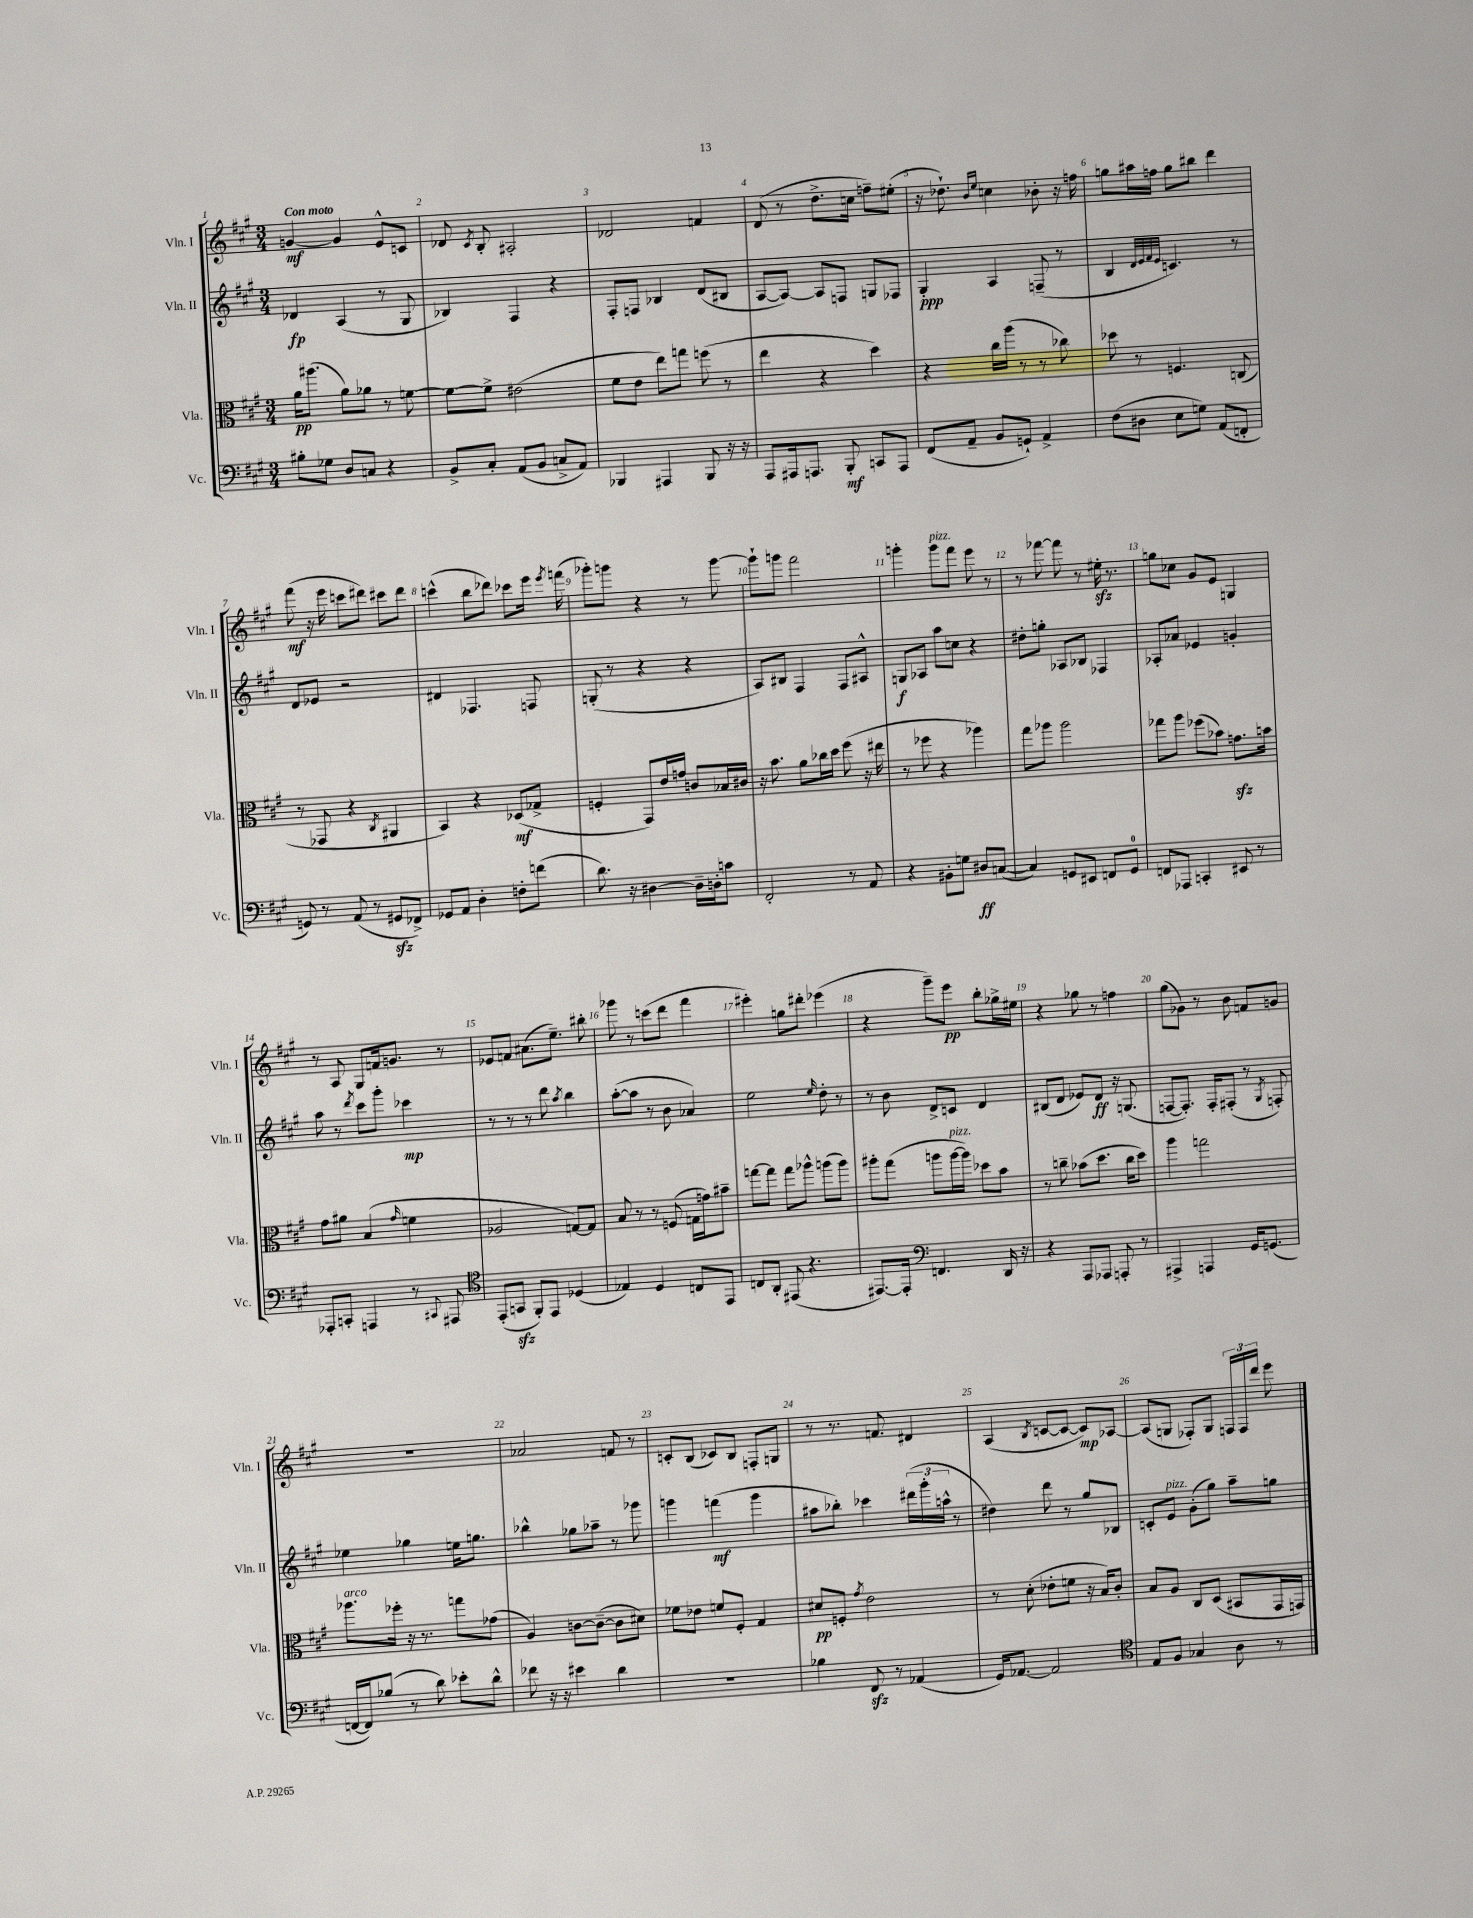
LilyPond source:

<<
\new StaffGroup <<
\new Staff = "s0" \with { instrumentName = "Vln. I" shortInstrumentName = "Vln. I" } {
    \clef treble \key a \major \numericTimeSignature \time 3/4 \tempo "Con moto"
    \autoBeamOff g'4~\mf g'4 e'8[-^ c'8] |
    des'8 \acciaccatura { cis'8 } b8-. ais2-. |
    des'2 f'4 |
    d'8( r8 d''8.[-> c''16] f''8[--) eis''8]-.( |
    r16 des''8.-!) \grace { b'16[ e''16] } c''4 bes'8-. r16 f''16 |
    g''8[ ais''16 f''16] g''8[ bis''8] d'''4 |
    fis'''8\mf( r16 e'''16 c'''8[ dis'''8]) cis'''8[ dis'''8] |
    c'''4-^( b''8[ des'''8]) ces'''8[ e'''16] \acciaccatura { e'''8 } f'''16( |
    ges'''8[-.) g'''8] r4 r8 g'''8~ |
    g'''8[-! g'''8] fis'''2 |
    g'''4-. g'''8[^\markup { \italic "pizz." } fis'''8] e'''8 r8 |
    r8 fes'''8~ fes'''8 r8 eis''16-.\sfz r8. |
    g''8[ ces''8] gis'8[ e'8] g4 |
    r8 a8 gis8[ f'16 g'8.] r8 |
    ees'8[ f'8] ais'8.[( e''8.]--) bis''8-. |
    ges'''8 r8 c'''8[( d'''8] fis'''4 |
    eis'''4-.) g''8[ dis'''8]-. ees'''4( |
    r4 gis'''8[--) e'''8]\pp b''8[-. ges''16-> eis''16] |
    r4 ges''8 r8 f''4 |
    gis''8[( ges'8]) r8 b'8 f'8[ g'8] |
    R2. |
    aes'2 f'8 r8 |
    c'8[-. b8]( ces'8[) b8] f8[-. g8] |
    r8 r8. f'8. dis'4 |
    a4( \acciaccatura { b8 } c'8[~ c'8]~ c'8[\mp) aes8]~ |
    aes8[( g8] fes8[-.) g8] \tuplet 3/2 { f16[ f16 d'''16] } e'''8 \bar "|." |
}
\new Staff = "s1" \with { instrumentName = "Vln. II" shortInstrumentName = "Vln. II" } {
    \clef treble \key a \major \numericTimeSignature \time 3/4
    \autoBeamOff des'4\fp a4( r8 gis8 |
    bes4) fis4 r4 |
    fis8[-. f8] bes4 d'8[( bis8] |
    a8[~ a8]~) a8[ f8] g8[ fes8] |
    gis4-.\ppp a4 f8--( r8 |
    b4 \grace { d'32[ e'32 fis'32 e'32] } c'4.) r8 |
    d'8[ ees'8] r2 |
    dis'4 fes4. f8 |
    g8-.( r8 r4 r4 |
    a8[) bis8] fis4 fis8[ ais8]-^ |
    g8[\f aes8] a''8[ c''8] r4 |
    dis''8[-. g''8]-. aes8[ bes8] fes4 |
    aes8[-. aes'8] ees'4 g'4-. |
    a''8 r8 \acciaccatura { d'''8 } cis'''8[ gis'''8]-. ces'''4\mp |
    r8 r8 r8 d'''8 \acciaccatura { a''8 } b''4 |
    a''8[~-.( a''8] r8 b'8 aes'4) |
    e''2 \grace { e''16 } d''8-. r8 |
    r8 b'8 d'8[-> c'8] d'4 |
    bis8[( d'8] ees'8[) d'8]\ff r16 g8.( |
    f8[~ f8.]-.) f16[-. fis8]-.( r8 \acciaccatura { gis8 } f8-.) |
    ees''4 ges''4 e''16[ g''8.] |
    bes''4-^ ges''8[ aes''8]-- r8 ges'''8 |
    g'''4 f'''4\mf( g'''4 |
    ais''8[ bes''8]-.) ces'''4 \tuplet 3/2 { dis'''16[( gis'''16-. a''16]-^ } r8 |
    dis''4) d'''8 r8 gis''8[ bes8] |
    c'8[-. e'8]^\markup { \italic "pizz." } gis'8[-.( gis''8]) a''8[-- g''8] \bar "|." |
}
\new Staff = "s2" \with { instrumentName = "Vla." shortInstrumentName = "Vla." } {
    \clef alto \key a \major \numericTimeSignature \time 3/4
    \autoBeamOff a'16[\pp ais''8.]( a'8[) aes'8] r8 f'8~ |
    f'8[~ f'8]-> eis'2( |
    fis'8[ e'8] e''8[) g''8] f''8( r8 |
    e''4 r4 d''4) |
    r4 cis''16[ a''16]( r8 r8 ces''8) |
    des''8 r8 f4. c8( |
    r8 ges,8 r4 \acciaccatura { cis8 } ais,4 |
    b,4) r4 des8[\mf( ges8]-> |
    f4-. gis,8[) e'16 g'16] c'8[ bes16 cis'16] |
    r16 b'8. a'8[ ces''16 d''16] fis''8( r16 eis''16 |
    r8 fes''8 r4 aes''4) |
    gis''8[ aes''8] aes''2 |
    ges''8[ a''8] fes''8[( bes'8]) g'8.[\sfz b'16] |
    gis'8[ ais'8] b4( \grace { gis'16 } f'4 |
    aes2 g8[~) g8] |
    b8 r8 r8 f8( g16[ g'16) bis'8]-- |
    g''8[~ g''8] g''8[ aes''8]-^ a''8[( a''8]) |
    ais''8[-. gis''8]( a''8[ a''16~^\markup { \italic "pizz." } a''16]) des''8[ b'8] |
    r8 c''8-- bes'8[( d''8.] c''16[ d''8]) |
    a''4 g''2 |
    aes''8.[^\markup { \italic "arco" } fes''16]-. r16 r8. g''8[ ges'8]( |
    a4) c'8[~ c'8]~--( c'8[ dis'8]) |
    fes'8[ ees'8] f'8[ fis8]-. gis4 |
    dis'8[\pp f8]-. \acciaccatura { gis'8 } e'2 |
    r8 d'8-.( ees'8[-. f'8] r16 b16[) cis'8]-. |
    b8[ a8] cis8[ d8]( bis,8[ gis,16 g,16]) \bar "|." |
}
\new Staff = "s3" \with { instrumentName = "Vc." shortInstrumentName = "Vc." } {
    \clef bass \key a \major \numericTimeSignature \time 3/4
    \autoBeamOff bis8[-. ges8] d8[ c8] r4 |
    b,8[-> cis8]-. a,8[( b,8] c8[-> a,8]) |
    bes,,4 ais,,4 bes,,8 r16 r16 |
    a,,8[ ais,,16 a,,8.] b,,8-.\mf c,8[ a,,8] |
    fis,8[( a,8]-- b,8[ g,8]-!) a,4-> |
    fis8[( dis8] e8[ g8]) a,8[( f,8]-. |
    g,8) r8 a,8( r8 gis,8[\sfz fes,8]->) |
    ges,8[ a,8] d4-. f8[-. f'8]( |
    d'8.) r16 dis4~ dis16[-- d16-. c'8] |
    fis,2-. r8 a,8 |
    r4 bis,8[-. g8] dis8[\ff c8]~( |
    c4) g,8[ eis,8] f,8[ g,8]-0 |
    f,8[ aes,,8] c,4-. eis,8 r8 |
    aes,,8[-. c,8]-. a,,4 r8 \appoggiatura { cis,8 } ais,,8 |
    \clef tenor e,8[-.( g,8]\sfz fis,8[-.) e,8] des4( |
    ees4) d4 c8[ e,8] |
    c8[ a,8]-. eis,8( r4. |
    eis,8.[~) eis,16]-. \clef bass f,4. d,16 r16 |
    r4 a,,8[ aes,,8] a,,8-. r8 |
    ais,,4-> a,,4 gis,16[ g,8.]( |
    f,16[~ f,16) bes8]( r8 d'8) ees'8[-. d'8]-^ |
    fes'8 r16 r16 eis'4 d'4 |
    R2. |
    bes4 fis,8\sfz r8 aes,4( |
    gis,16[) aes,8.]~ aes,2 |
    \clef tenor e8[ fis8] ges4 a8 r8 \bar "|." |
}
>>
>>
\layout { \context { \Score \override BarNumber.break-visibility = ##(#f #t #t) barNumberVisibility = #all-bar-numbers-visible } }
